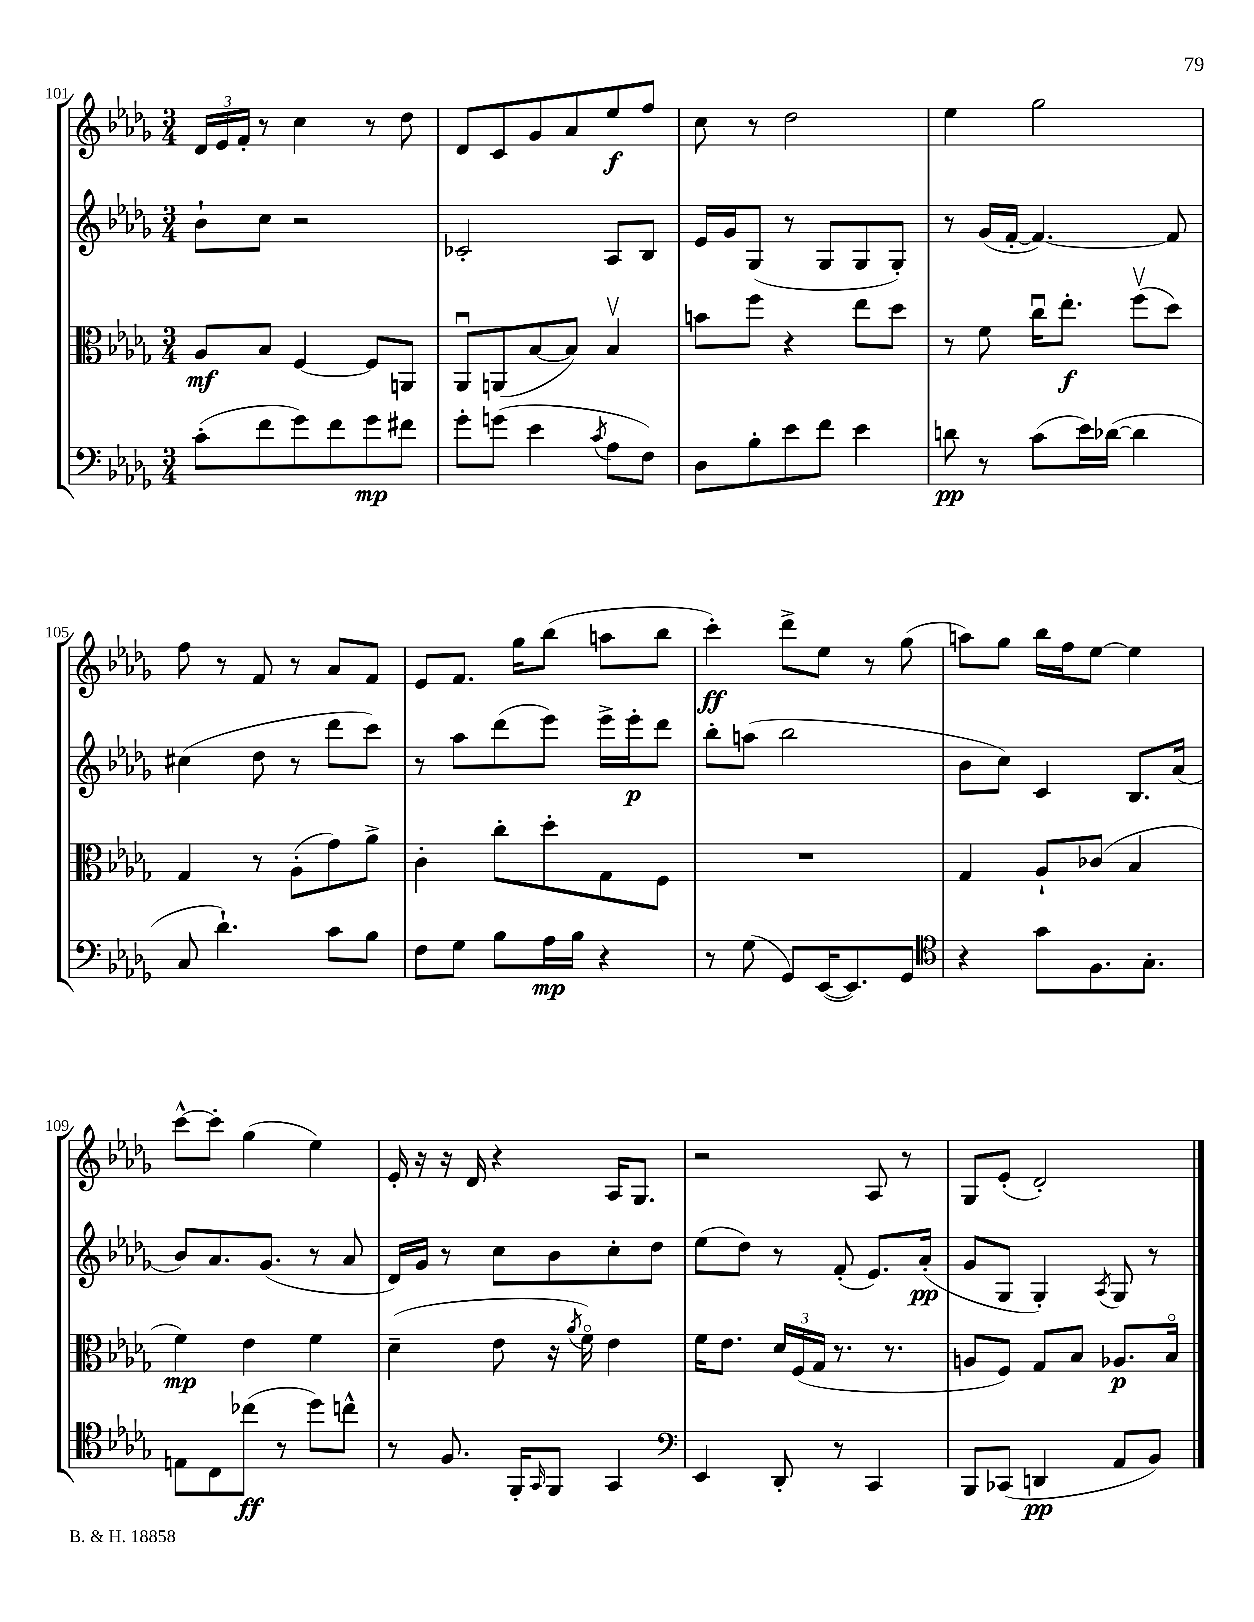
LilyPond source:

<<
\new StaffGroup <<
\new Staff = "s0" {
    \clef treble \key des \major \numericTimeSignature \time 3/4
    \tuplet 3/2 { des'16 ees'16 f'16-. } r8 c''4 r8 des''8 |
    des'8 c'8 ges'8 aes'8 ees''8\f f''8 |
    c''8 r8 des''2 |
    ees''4 ges''2 |
    f''8 r8 f'8 r8 aes'8 f'8 |
    ees'8 f'8. ges''16 bes''8( a''8 bes''8 |
    c'''4-.\ff) des'''8-> ees''8 r8 ges''8( |
    a''8) ges''8 bes''16 f''16 ees''8~ ees''4 |
    c'''8~-^ c'''8-. ges''4( ees''4) |
    ees'16-. r16 r16 des'16 r4 aes16 ges8. |
    r2 aes8 r8 |
    ges8 ees'8-.( des'2-.) \bar "|." |
}
\new Staff = "s1" {
    \clef treble \key des \major \numericTimeSignature \time 3/4
    bes'8-! c''8 r2 |
    ces'2-. aes8 bes8 |
    ees'16 ges'16 ges8( r8 ges8 ges8 ges8-.) |
    r8 ges'16( f'16~-. f'4.~) f'8 |
    cis''4( des''8 r8 des'''8 c'''8) |
    r8 aes''8 des'''8( ees'''8) ees'''16-> ees'''16-.\p des'''8 |
    bes''8-. a''8( bes''2 |
    bes'8 c''8) c'4 bes8. aes'16( |
    bes'8) aes'8. ges'8.( r8 aes'8 |
    des'16) ges'16 r8 c''8 bes'8 c''8-. des''8 |
    ees''8( des''8) r8 f'8-.( ees'8.) aes'16-.\pp( |
    ges'8 ges8 ges4-.) \acciaccatura { aes8 } ges8 r8 \bar "|." |
}
\new Staff = "s2" {
    \clef alto \key des \major \numericTimeSignature \time 3/4
    aes8\mf bes8 f4~ f8 a,8 |
    aes,8\downbow a,8( bes8~ bes8) bes4\upbow |
    b'8 f''8 r4 ees''8 des''8 |
    r8 f'8 c''16\downbow ees''8.-.\f f''8\upbow( des''8) |
    ges4 r8 aes8-.( ges'8) aes'8-> |
    c'4-. c''8-. des''8-. ges8 f8 |
    R2. |
    ges4 aes8-! ces'8( bes4 |
    f'4\mp) ees'4 f'4 |
    des'4--( ees'8 r16 \acciaccatura { aes'8 } f'16\flageolet) ees'4 |
    f'16 ees'8. \tuplet 3/2 { des'16 f16( ges16 } r8. r8. |
    a8 f8) ges8 bes8 aes8.\p bes16\flageolet \bar "|." |
}
\new Staff = "s3" {
    \clef bass \key des \major \numericTimeSignature \time 3/4
    c'8-.( f'8 ges'8) f'8 ges'8\mp fis'8 |
    ges'8-. g'8( ees'4 \acciaccatura { c'8 } aes8 f8) |
    des8 bes8-. ees'8 f'8 ees'4 |
    d'8\pp r8 c'8( ees'16) des'16~( des'4 |
    c8 des'4.-!) c'8 bes8 |
    f8 ges8 bes8 aes16\mp bes16 r4 |
    r8 ges8( ges,8) ees,16~( ees,8.) ges,8 |
    \clef tenor r4 ges'8 f8. ges8.-. |
    e8 c8 ces''8\ff( r8 des''8) c''8-^ |
    r8 f8. f,16-. \grace { ges,16 } f,8 ges,4 |
    \clef bass ees,4 des,8-. r8 c,4 |
    bes,,8 ces,8( d,4\pp aes,8 bes,8) \bar "|." |
}
>>
>>
\layout { \context { \Score currentBarNumber = #101 } }
